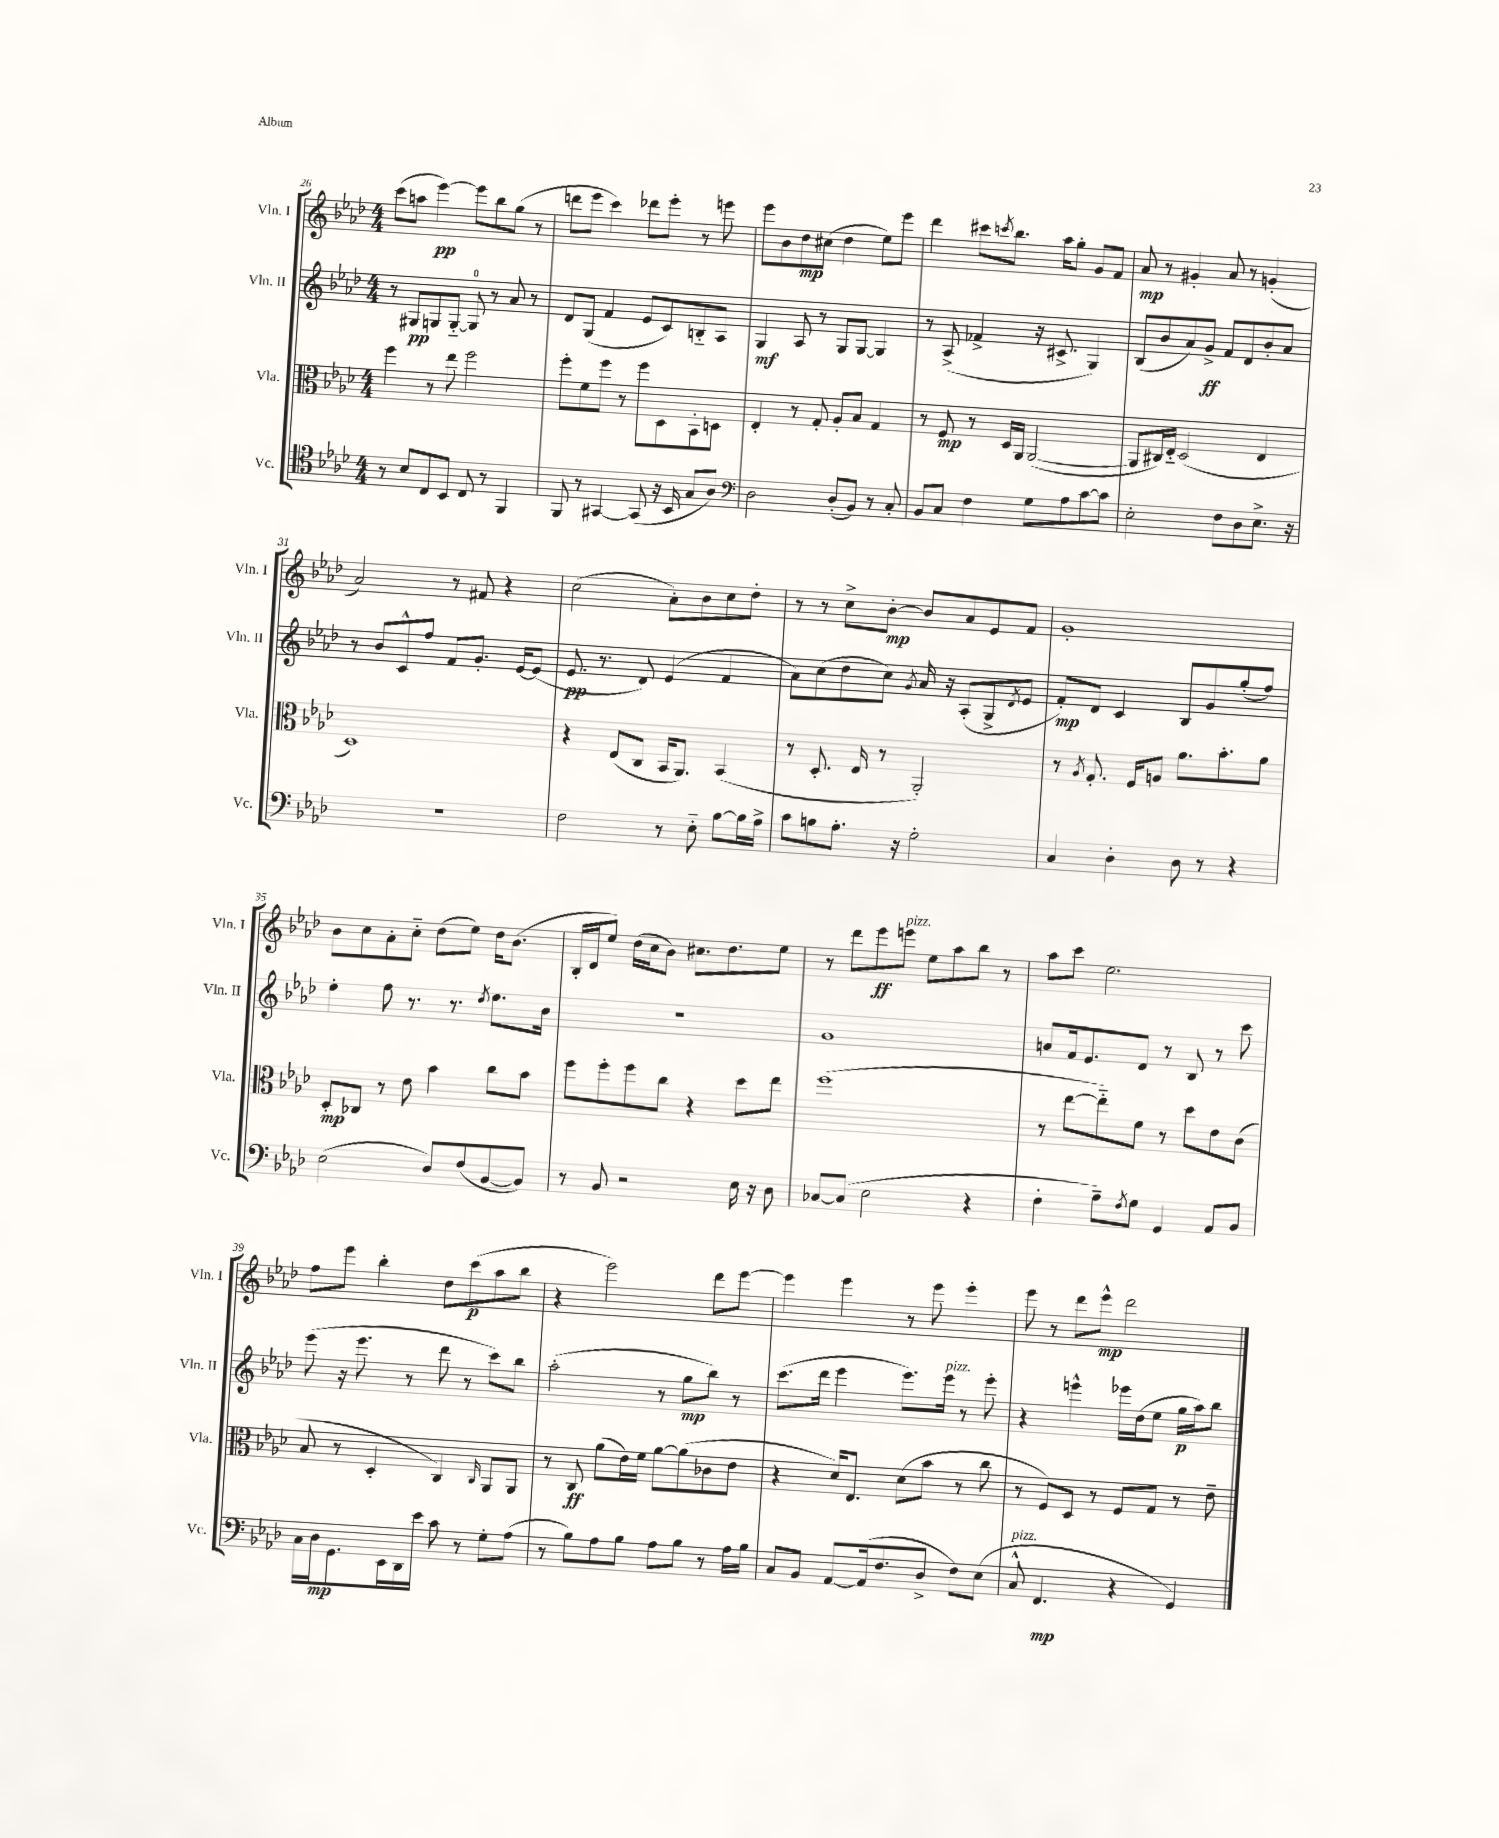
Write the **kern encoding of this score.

**kern	**kern	**kern	**kern
*staff4	*staff3	*staff2	*staff1
*clefC4	*clefC3	*clefG2	*clefG2
*k[b-e-a-d-]	*k[b-e-a-d-]	*k[b-e-a-d-]	*k[b-e-a-d-]
*M4/4	*M4/4	*M4/4	*M4/4
8r	4ff	8r	(8ccc
8B-	.	8G#	8aa
8C	8r	8G	[4eee-)
8BB-	8ee-	[8G'~	.
8C	2ff	8G]	8eee-]
8r	.	8r	8bb-
4FF	.	8a-	(8gg
.	.	8r	8r
=	=	=	=
8FF	8ff'	8d-	8ddd
8r	8f	(8G	8eee-
[4GG#	8ff	4f	4ccc)
.	8r	.	.
(8GG#]	8ff	8e-	8ddd-
16r	8D-	8c)	8eee-'
16BB-	.	.	.
8G	8BB-'	8B'~	8r
8A-)	8D	8A-	8eee
=	=	=	=
*clefF4	*	*	*
2D-	4E-'	4G	8eee-
.	.	.	8b-
.	8r	8A-	8dd-
.	8G'	8r	(8cc#
(8D-'	8A-'	8G	4dd-
8BB-)	8B-	[8G	.
8r	4G	4G]	8ee-)
8C'	.	.	8eee-
=	=	=	=
8BB-	8r	8r	4ddd-
8C	8F	(8A-^	.
4F	8r	4f-^	8ccc#
.	.	.	8qccc
.	16D-	.	8.bb-
.	16AA-	.	.
8G	([2AA-	16r	.
.	.	8.c#^	16aa-
8A-	.	.	8gg'
[8c	.	4G)	8g
8c]	.	.	8f
=	=	=	=
2E-'	8AA-]	(8B-	8a-
.	16C#)	8b-	8r
.	16E-'~	.	.
.	(2D-	8a-)	4g#'
.	.	8g^	.
8F	.	8f	8a-
8D-	.	8d-	8r
8.E-^	4E-	8b-'	(4g'
.	.	8a-	.
16r	.	.	.
=	=	=	=
1r	1D-)	8r	2a-)
.	.	8b-	.
.	.	8c^^	.
.	.	8ff	.
.	.	8f	8r
.	.	8.g'	8f#
.	.	.	4r
.	.	[16e-	.
.	.	(8e-]	.
=	=	=	=
2F	4r	8.e-	(2cc
.	.	8.r	.
.	(8E-	.	.
.	8C	8d-)	.
8r	16BB-	(4e-	8a-')
.	8.AA-)	.	.
8E-'~	.	.	8b-
[8B-	(4BB-	4f	8cc
16B-]	.	.	8dd-'
16A-^	.	.	.
=	=	=	=
8c	8r	8a-)	8r
8B	8.D-'	(8cc	8r
8.A-'	.	8dd-	8cc^
.	16E-	.	.
.	8r	8cc)	[8b-'
16r	.	.	.
.	.	8qg	.
2G'	2AA-')	16a-	8b-]
.	.	16r	.
.	.	(8A-'	8a-
.	.	8G^	8e-
.	.	8qd-	.
.	.	8e-	8f
=	=	=	=
4C	8r	8f')	1g'
.	8qA-	.	.
.	8.G'	8d-	.
4D-'	.	4c	.
.	16F	.	.
.	8A	.	.
8D-	8.a-	8B-	.
8r	.	8g	.
.	8.b-'	.	.
4r	.	(8gg'	.
.	8a-	8ff)	.
=	=	=	=
(2E-	8D-'	4ee-'	8b-
.	8C-	.	8cc
.	8r	8ff	8a-'
.	8e-	8.r	8cc'~
8D-)	4b-	.	(8dd-
.	.	8.r	.
(8F	.	.	8ee-)
.	.	8qdd-	.
[8BB-	8cc	8.ee-	16dd-
.	.	.	(8.b-
8BB-])	8b-	.	.
.	.	16b-	.
=	=	=	=
8r	8ff	1r	16B-'
.	.	.	16d-
8BB-	8ff'	.	8ee-)
2r	8ff	.	(16dd-
.	.	.	16cc
.	8cc	.	8b-)
.	4r	.	8.cc#
.	.	.	8.dd-
16E-	8dd-	.	.
16r	.	.	.
8D-	8ee-	.	8ee-
=	=	=	=
[8C-	(1ff	1g	8r
(8C-]	.	.	8ddd-
2E-	.	.	8eee-
.	.	.	8eee
.	.	.	8ee-
.	.	.	8aa-
4r	.	.	8bb-
.	.	.	8r
=	=	=	=
4F'	8r	8a	8aa-
.	[8ee-	16f	8ccc
.	.	8.e-	.
8A-~)	8ee-'~])	.	2.ee-
8qF	.	.	.
8G	8f	8d-	.
4GG	8r	8r	.
.	8dd-	8B-	.
8AA-	8e-	8r	.
8BB-	(8c	8ccc	.
=	=	=	=
16C	8B-	(8eee-	8ff
16D-	.	.	.
8.GG	8r	16r	8eee-
.	.	8.eee-	.
.	4D-'	.	4bb-'
16EE-	.	.	.
16DD-	.	8r	.
16e-	.	.	.
8c	4C)	8ddd-	8dd-
8r	.	8r	(8ccc
.	16qqC	.	.
8G'	8AA-	8ccc)	8aa-
(8A-	8AA-	8bb-	8bb-
=	=	=	=
8r	8r	(2aa-'	4r
8B-)	8C	.	.
8A-	(8a-	.	2eee-)
8B-	16e-)	.	.
.	16f	.	.
8A-	[8a-	8r	.
8B-	(8a-]	8gg	.
8r	8c-	8bb-)	8ddd-
16A-	8e-	8r	[8eee-
16B-	.	.	.
=	=	=	=
8C	4r	(8.ccc	4eee-]
8BB-	.	.	.
.	.	16ddd-	.
[8AA-	16d-)	4eee-	4eee-
.	8.E-	.	.
(16AA-]	.	.	.
8.F	.	.	.
.	(8d-	8.eee-)	8r
8D-^	8b-	.	8eee-
.	.	16eee-	.
8F)	8r	8r	4eee-'
(8E-	8cc	8eee-'	.
=	=	=	=
8C^^	8r	4r	8eee-
4.FF	8F)	.	8r
.	8D-	4eee^^	8ddd-
.	8r	.	8eee-^^
4r	8F	16eee-	2ddd-
.	.	(16dd-	.
.	8G	8ee-	.
4GG)	8r	16gg	.
.	.	16aa-)	.
.	8e-~	8bb-	.
==	==	==	==
*-	*-	*-	*-
